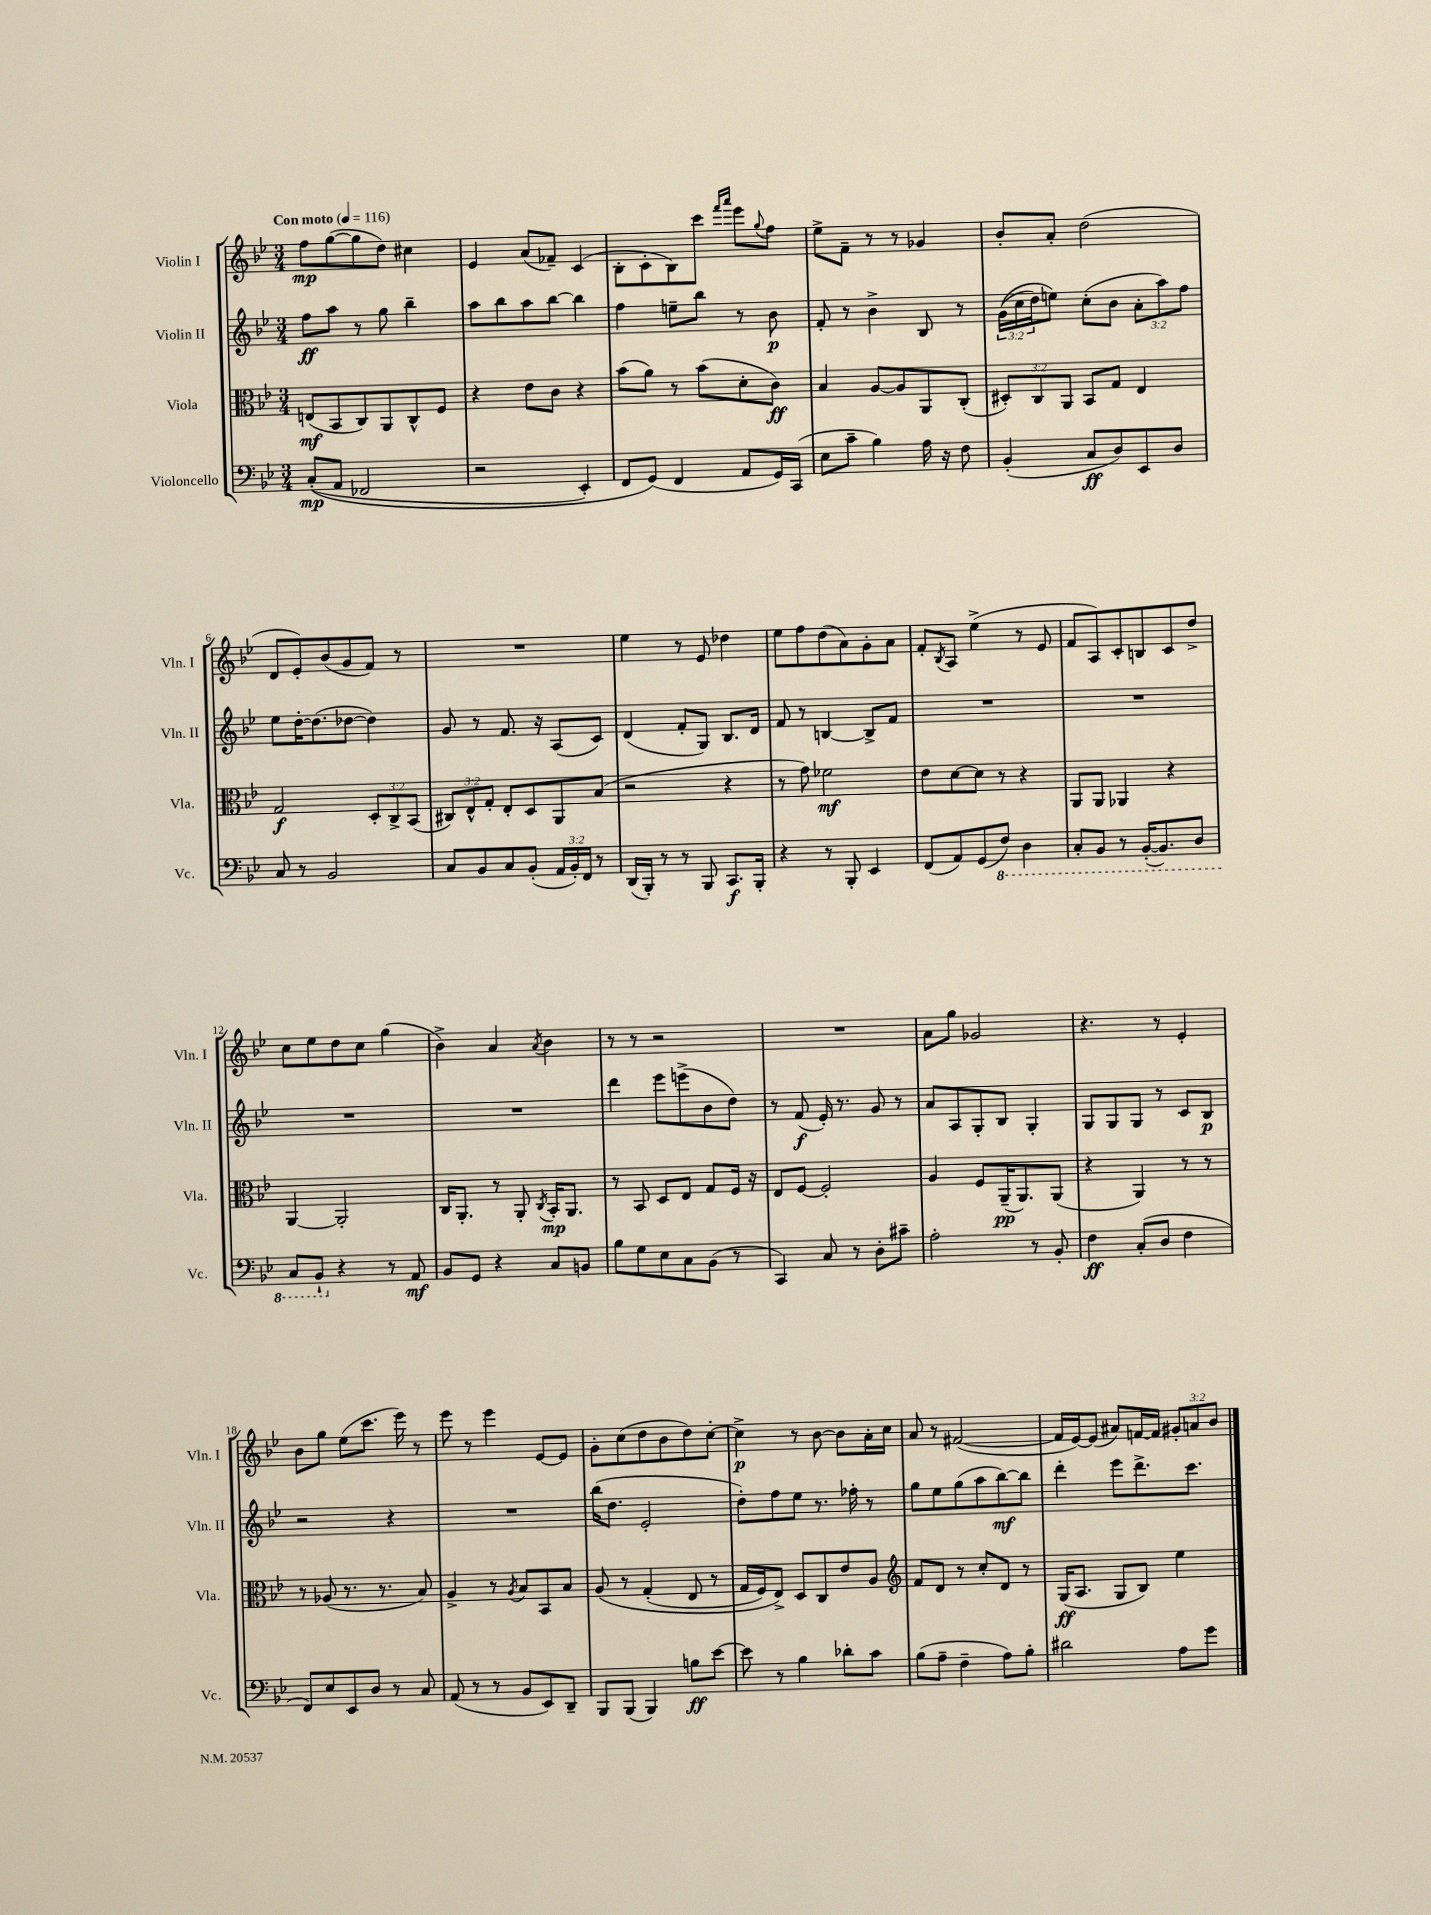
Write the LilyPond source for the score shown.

<<
\new StaffGroup <<
\new Staff = "s0" \with { instrumentName = "Violin I" shortInstrumentName = "Vln. I" } {
    \clef treble \key bes \major \numericTimeSignature \time 3/4 \override Staff.TupletNumber.text = #tuplet-number::calc-fraction-text \tempo "Con moto" 4 = 116
    f''8\mp g''8~( g''8 d''8) cis''4 |
    ees'4 a'8( fes'8--) c'4( |
    bes8-. c'8-. bes8) c'''8 \grace { f'''16 a'''16 } ees'''8 \appoggiatura { g''8 } f''8 |
    ees''8-> f'8-- r8 r8 ges'4 |
    bes'8-. a'8-. d''2( |
    d'8 ees'8-.) bes'8( g'8 f'8) r8 |
    R2. |
    ees''4 r8 ees'8 des''4 |
    ees''8 f''8 d''8( a'8) g'8-. a'8 |
    f'8-. \acciaccatura { bes8 } a8 ees''4->( r8 ees'8 |
    f'8 a8) c'8-. b8 c'8 d''8-> |
    c''8 ees''8 d''8 c''8 g''4( |
    bes'4->) a'4 \acciaccatura { a'8 } bes'4 |
    r8 r8 r2 |
    R2. |
    a'8 g''8 ges'2 |
    r4. r8 ees'4-. |
    bes'8 g''8 ees''8( c'''8. ees'''16) r8 |
    ees'''8 r8 ees'''4 ees'8~ ees'8 |
    g'8-. c''8( d''8 bes'8 d''8) c''8~-. |
    c''4->\p r8 bes'8~ bes'8 a'16-. c''16 |
    a'8 r8 fis'2~( |
    fis'16 ees'16~) ees'8( ais'8) f'16~ f'16 \tuplet 3/2 { gis'8-. a'8 bes'8 } \bar "|." |
}
\new Staff = "s1" \with { instrumentName = "Violin II" shortInstrumentName = "Vln. II" } {
    \clef treble \key bes \major \numericTimeSignature \time 3/4 \override Staff.TupletNumber.text = #tuplet-number::calc-fraction-text
    f''8\ff a''8 r8 g''8 bes''4-- |
    a''8 bes''8 a''8 bes''8~ bes''4 |
    f''4 e''8-- bes''8 r8 bes'8\p |
    f'8-. r8 bes'4-> bes8 r8 |
    \tuplet 3/2 { g'16(\( c''16 d''16) } e''8\) c''8-.( bes'8 \tuplet 3/2 { a'8-. a''8) f''8 } |
    ees''8 d''16~-. d''8.( des''8~ des''4) |
    g'8 r8 f'8. r16 a8( c'8) |
    d'4( f'8-. g8) bes8. d'16 |
    f'8 r8 b4~ b8-> f'8 |
    R2. |
    R2. |
    R2. |
    R2. |
    d'''4 ees'''8 e'''8->( bes'8 d''8) |
    r8 f'8\f( ees'16-.) r8. g'8 r8 |
    a'8 a8 g8-. bes8 g4-. |
    g8 g8 g8 r8 c'8 bes8\p |
    r2 r4 |
    R2. |
    bes''16( d''8. ees'2-. |
    d''8-.) f''8 ees''8 r8. fes''16-. r8 |
    g''8 ees''8 g''8( a''8 bes''8~\mf) bes''8 |
    d'''4-. ees'''8 d'''8.-> c'''8. \bar "|." |
}
\new Staff = "s2" \with { instrumentName = "Viola" shortInstrumentName = "Vla." } {
    \clef alto \key bes \major \numericTimeSignature \time 3/4 \override Staff.TupletNumber.text = #tuplet-number::calc-fraction-text
    e8\mf( bes,8 c8) a,8 c8-^ f8 |
    r4 ees'8 c'8 r4 |
    bes'8( a'8) r8 bes'8( d'8-. c'8\ff) |
    bes4 a8~ a8 a,8 c8-.( |
    \tuplet 3/2 { dis8-.) c8 a,8 } bes,8 g8 ees4 |
    g2\f \tuplet 3/2 { d8-. c8-> bes,8( } |
    \tuplet 3/2 { cis8) ees8-^ g8-. } ees8-. d8 a,8 bes8( |
    r2 r4 |
    r8 g'8) fes'2\mf |
    ees'8 d'8~ d'8 r8 r4 |
    a,8 a,8 aes,4 r4 |
    a,4~ a,2-. |
    c16 a,8.-. r8 a,8-. \acciaccatura { c8 } bes,16-.\mp a,8. |
    r8 bes,8 d8 ees8 g8 f16 r16 |
    ees8 f8~ f2-. |
    a4 f8 a,16--\pp( a,8.) a,8( |
    r4 a,4) r8 r8 |
    r8 aes8( r8. r8. bes8) |
    a4-> r8 \acciaccatura { a8 } bes8 bes,8 bes8 |
    a8\( r8 g4-.( ees8 r8 |
    g16 f16) ees8->\) d8 c8 ees'8 a8 |
    \clef treble f'8 d'8 r8 c''8-. d'8 r8 |
    g16\ff( a8. g8 bes8) ees''4 \bar "|." |
}
\new Staff = "s3" \with { instrumentName = "Violoncello" shortInstrumentName = "Vc." } {
    \clef bass \key bes \major \numericTimeSignature \time 3/4 \override Staff.TupletNumber.text = #tuplet-number::calc-fraction-text
    c8-.\mp(\( a,8 fes,2 |
    r2 ees,4-.) |
    f,8 g,8(\) f,4 a,8 g,16) c,16( |
    ees8 c'8-- bes4) a16 r16 f8 |
    bes,4-.( c8\ff d8) ees,8 d8 |
    c8 r8 bes,2 |
    c8 bes,8 c8 bes,8-.( \tuplet 3/2 { a,16 bes,16-.) f,16 } r8 |
    d,16( bes,,16-.) r8 r8 bes,,8 c,8.\f bes,,16-. |
    r4 r8 bes,,8-. ees,4 |
    f,8( a,8) g,8( \ottava #-1 f,8) d,4 |
    c,8-. bes,,8 r8 bes,,16~-.( bes,,8.) d,8 |
    c,8 bes,,8-! \ottava #0 r4 r8 a,8\mf |
    bes,8 g,8 r4 c8 b,8 |
    bes8 g8 ees8 c8 bes,8( r8 |
    c,4) c8 r8 d8-. cis'8-- |
    a2-. r8 bes,8-. |
    f4\ff c8-.( d8 f4 |
    f,8) ees8 ees,8 d8 r8 c8 |
    a,8( r8 r8 bes,8 ees,8) d,8-- |
    bes,,8 bes,,8( bes,,4) b8\ff ees'8~ |
    ees'8 r8 bes4 des'8-. c'8 |
    bes8( a8-- f4-- a8) bes8-. |
    dis'2 a8 g'8 \bar "|." |
}
>>
>>
